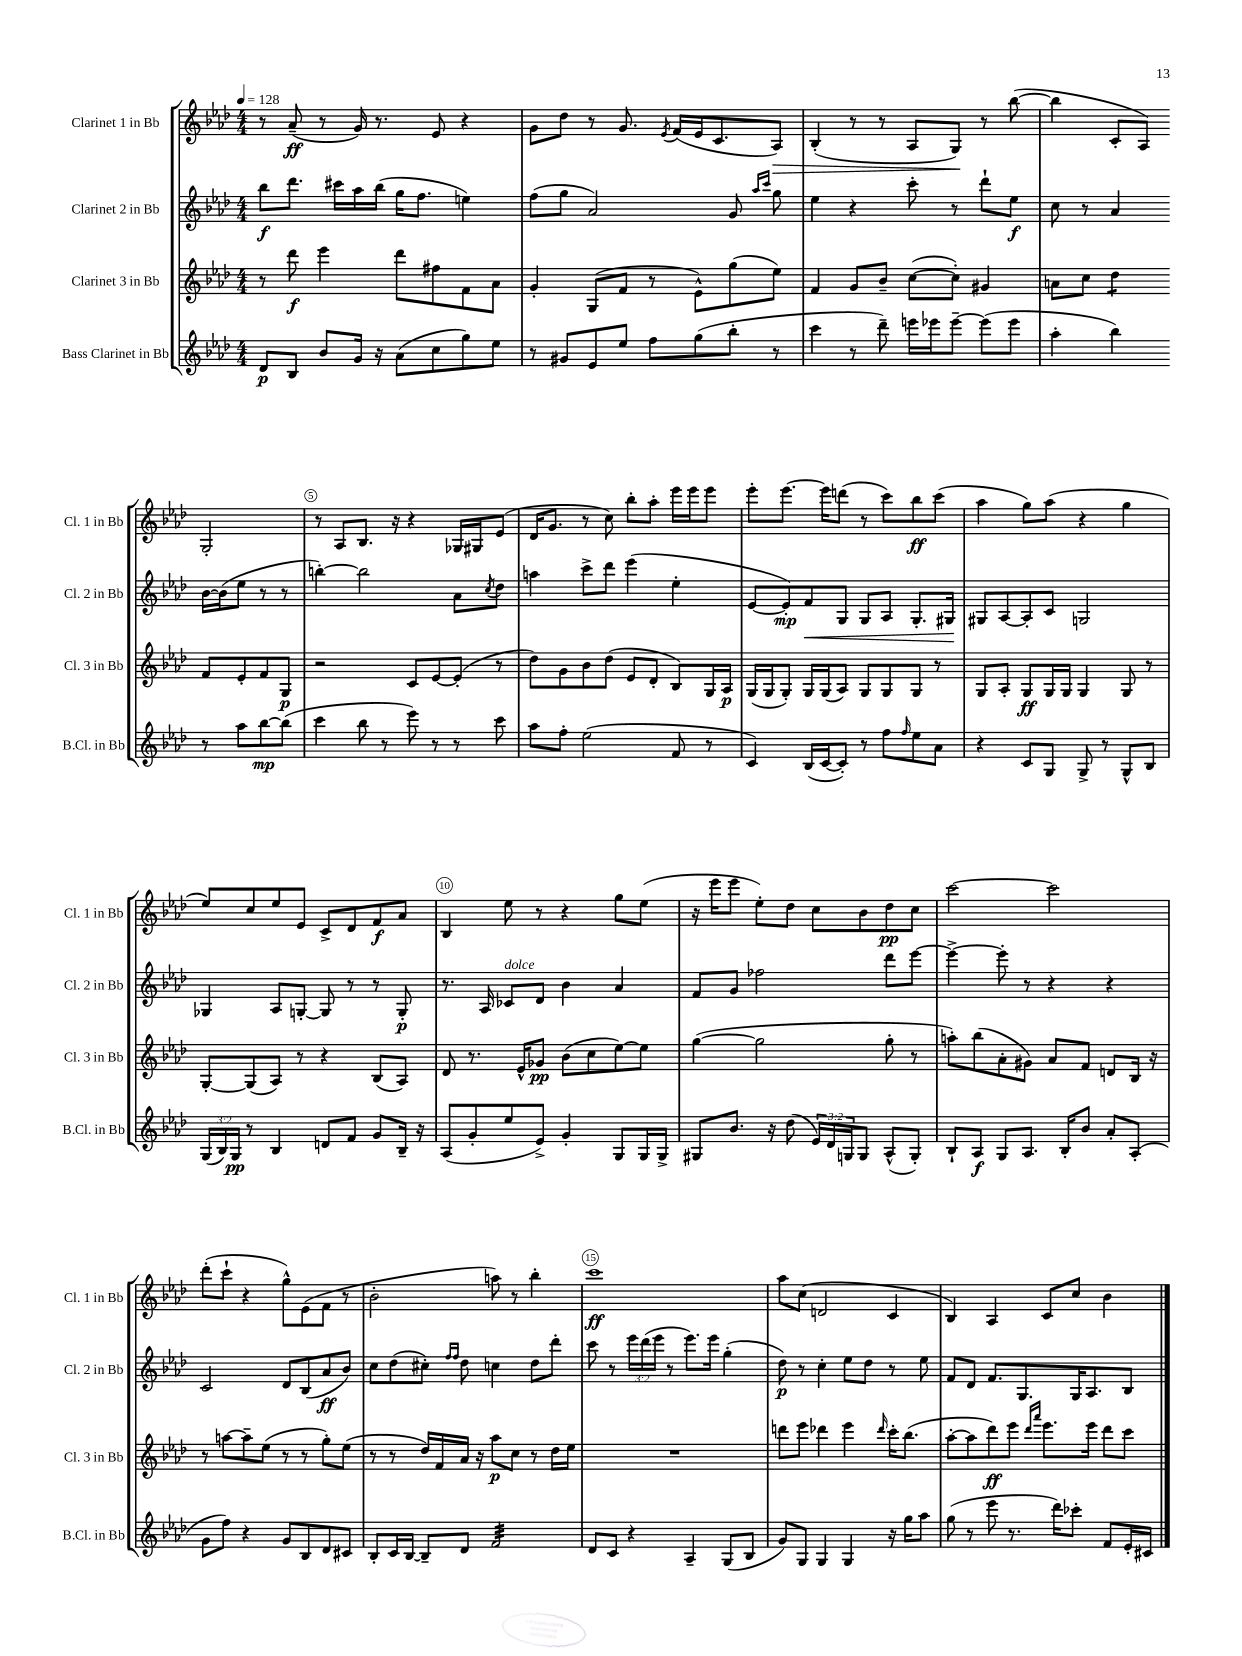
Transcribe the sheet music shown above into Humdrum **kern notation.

**kern	**kern	**kern	**kern
*staff4	*staff3	*staff2	*staff1
*clefG2	*clefG2	*clefG2	*clefG2
*k[b-e-a-d-]	*k[b-e-a-d-]	*k[b-e-a-d-]	*k[b-e-a-d-]
*M4/4	*M4/4	*M4/4	*M4/4
*MM128	*MM128	*MM128	*MM128
8d-	8r	8bb-	8r
8B-	8ddd-	8.ddd-	(8a-~
8b-	4eee-	.	8r
.	.	16ccc#	.
16g	.	16aa-	16g)
16r	.	(16bb-	8.r
(8a-	8ddd-	16gg	.
.	.	8.ff	.
8cc	8ff#	.	8e-
8gg)	8f	4ee)	4r
8ee-	8a-	.	.
=	=	=	=
8r	4g'	(8ff	8g
8g#	.	8gg	8dd-
8e-	(8G	2a-)	8r
8ee-	8f	.	8.g
8ff	8r	.	.
.	.	.	8qe-
.	.	.	(16f
(8gg	8e-^^)	.	16e-
.	.	.	8.c
8bb-'	(8gg	8g	.
.	.	16qqaa-	.
.	.	16qqccc	.
8r	8ee-)	8gg	8A-)
=	=	=	=
4ccc	4f	4ee-	(4B-'
8r	8g	4r	8r
8ddd-~)	8b-~	.	8r
16eee	([8cc	8ccc'	8A-
16eee-	.	.	.
[8eee-~	8cc'])	8r	8G)
(8eee-]	4g#	8ddd-`	8r
8eee-	.	8ee-	([8bb-
=	=	=	=
4aa-'	8a	8cc	4bb-]
.	8cc	8r	.
4bb-)	4dd-	4a-	8c'
.	.	.	8A-)
8r	8f	[16b-	2G'
.	.	(16b-]	.
8aa-	8e-'	8ee-	.
[8bb-	8f	8r	.
(8bb-]	8G	8r	.
=	=	=	=
4ccc	2r	[4bb')	8r
.	.	.	8A-
8bb-	.	2bb]	8.B-
8r	.	.	.
.	.	.	16r
8eee-)	8c	.	4r
8r	[8e-	.	.
8r	(8e-']	8a-	16G-
.	.	.	16G#
.	.	8qcc	.
8ccc	8r	8dd-	(8e-
=	=	=	=
8aa-	8dd-)	4aa	16d-
.	.	.	8.g
8ff'	8g	.	.
(2ee-	8b-	8ccc^	8r
.	(8dd-	8ddd-	8cc)
.	8e-	(4eee-	8bb-'
.	8d-'	.	8aa-'
8f	8B-)	4ee-'	16eee-
.	.	.	16eee-
8r	16G	.	8eee-
.	16A-	.	.
=	=	=	=
4c)	(16G	[8e-	8eee-'
.	16G	.	.
.	8G')	8e-'])	[8.eee-
(16B-	16G	8f	.
[16c	(16G	.	16eee-]
8c'])	8A-)	8G	(8ddd
8r	8G	8G	8r
8ff	8G	8A-	8ccc)
16qqff	.	.	.
8ee-	8G	8.G'	8bb-
8a-	8r	.	(8ccc
.	.	16G#	.
=	=	=	=
4r	8G	8G#	4aa-
.	8A-'	[8A-	.
8c	8G	8A-']	8gg)
8G	16G	8c	(8aa-
.	16G	.	.
8G^	4G	2G	4r
8r	.	.	.
8G^^	8G	.	4gg
8B-	8r	.	.
=	=	=	=
(24G	[8G'	4G-	8ee-)
24B-)	.	.	.
24G	.	.	.
8r	(8G]	.	8cc
4B-	8A-)	8A-	8ee-
.	8r	[8G'	8e-
8d	4r	8G]	8c^
8f	.	8r	8d-
8g	(8B-	8r	8f
16B-~	8A-)	8G'	8a-
16r	.	.	.
=	=	=	=
(8A-	8d-	8.r	4B-
8g'	8.r	.	.
.	.	16A-	.
8ee-	.	8c-	8ee-
.	16e-^^	.	.
8e-^)	8g-	8d-	8r
4g'	(8b-	4b-	4r
.	8cc	.	.
8G	[8ee-)	4a-	8gg
16G	8ee-]	.	(8ee-
16G^	.	.	.
=	=	=	=
8G#	([4gg	8f	16r
.	.	.	16eee-
8.b-	.	8g	8eee-
.	2gg]	2ff-	8ee-')
16r	.	.	.
(8dd-	.	.	8dd-
24e-)	.	.	8cc
24d-	.	.	.
24G	.	.	.
8G	.	.	8b-
(8A-^^	8gg'	8ddd-	8dd-
8G')	8r	[8eee-	8cc
=	=	=	=
8B-`	8aa')	4eee-^_	[2ccc
8A-	(8bb-	.	.
8G	8a-'	8eee-']	.
8.A-	8g#)	8r	.
.	8a-	4r	2ccc]
16B-'	.	.	.
8b-	8f	.	.
8a-'	8d	4r	.
(8A-'	16B-	.	.
.	16r	.	.
=	=	=	=
8g	8r	2c	(8ddd-'
8ff)	[8aa	.	8ccc`
4r	8aa~]	.	4r
.	(8ee-	.	.
8g	8r	8d-	8gg^^)
8B-	8r	(8B-	(8e-
8d-	8gg')	8a-	8f
8c#	(8ee-	8b-)	8r
=	=	=	=
8B-'	8r	8cc	2b-'
16c	8r	(8dd-	.
[16B-	.	.	.
8B-~]	16dd-)	8cc#')	.
.	16f	.	.
.	.	16qqff	.
.	.	16qqff	.
8d-	16a-	8dd-	.
.	16r	.	.
2f	8aa-	4cc	8aa)
.	8cc	.	8r
.	8r	8dd-	4bb-'
.	16dd-	8ddd-'	.
.	16ee-	.	.
=	=	=	=
8d-	1r	8ccc	1ccc
8c	.	8r	.
4r	.	24eee-	.
.	.	(24ddd-	.
.	.	24eee-	.
.	.	8r	.
4A-~	.	8.eee-)	.
.	.	16eee-	.
(8G	.	(4gg'	.
8B-	.	.	.
=	=	=	=
8g)	8ddd	8dd-)	8aa-
8G	8eee-	8r	(8cc
4G	4ddd-	4cc'	2d
4G	4eee-	8ee-	.
.	.	8dd-	.
.	16qqddd-	.	.
16r	16ccc'	8r	4c
16gg	(8.bb-	.	.
8aa-	.	8ee-	.
=	=	=	=
(8gg	[8aa-'	8f	4B-)
8r	8aa-]	8d-	.
8eee-	8ddd-)	8.f	4A-
8.r	8eee-	.	.
.	.	8.G	.
.	16qqddd-	.	.
.	16qqaaa-	.	.
.	8.eee-	.	8c
16ddd-)	.	.	.
8ccc-'	.	16G	8cc
.	16eee-	8.A-	.
8f	8ddd-	.	4b-
16e-'	8ccc	8B-	.
16c#	.	.	.
==	==	==	==
*-	*-	*-	*-
